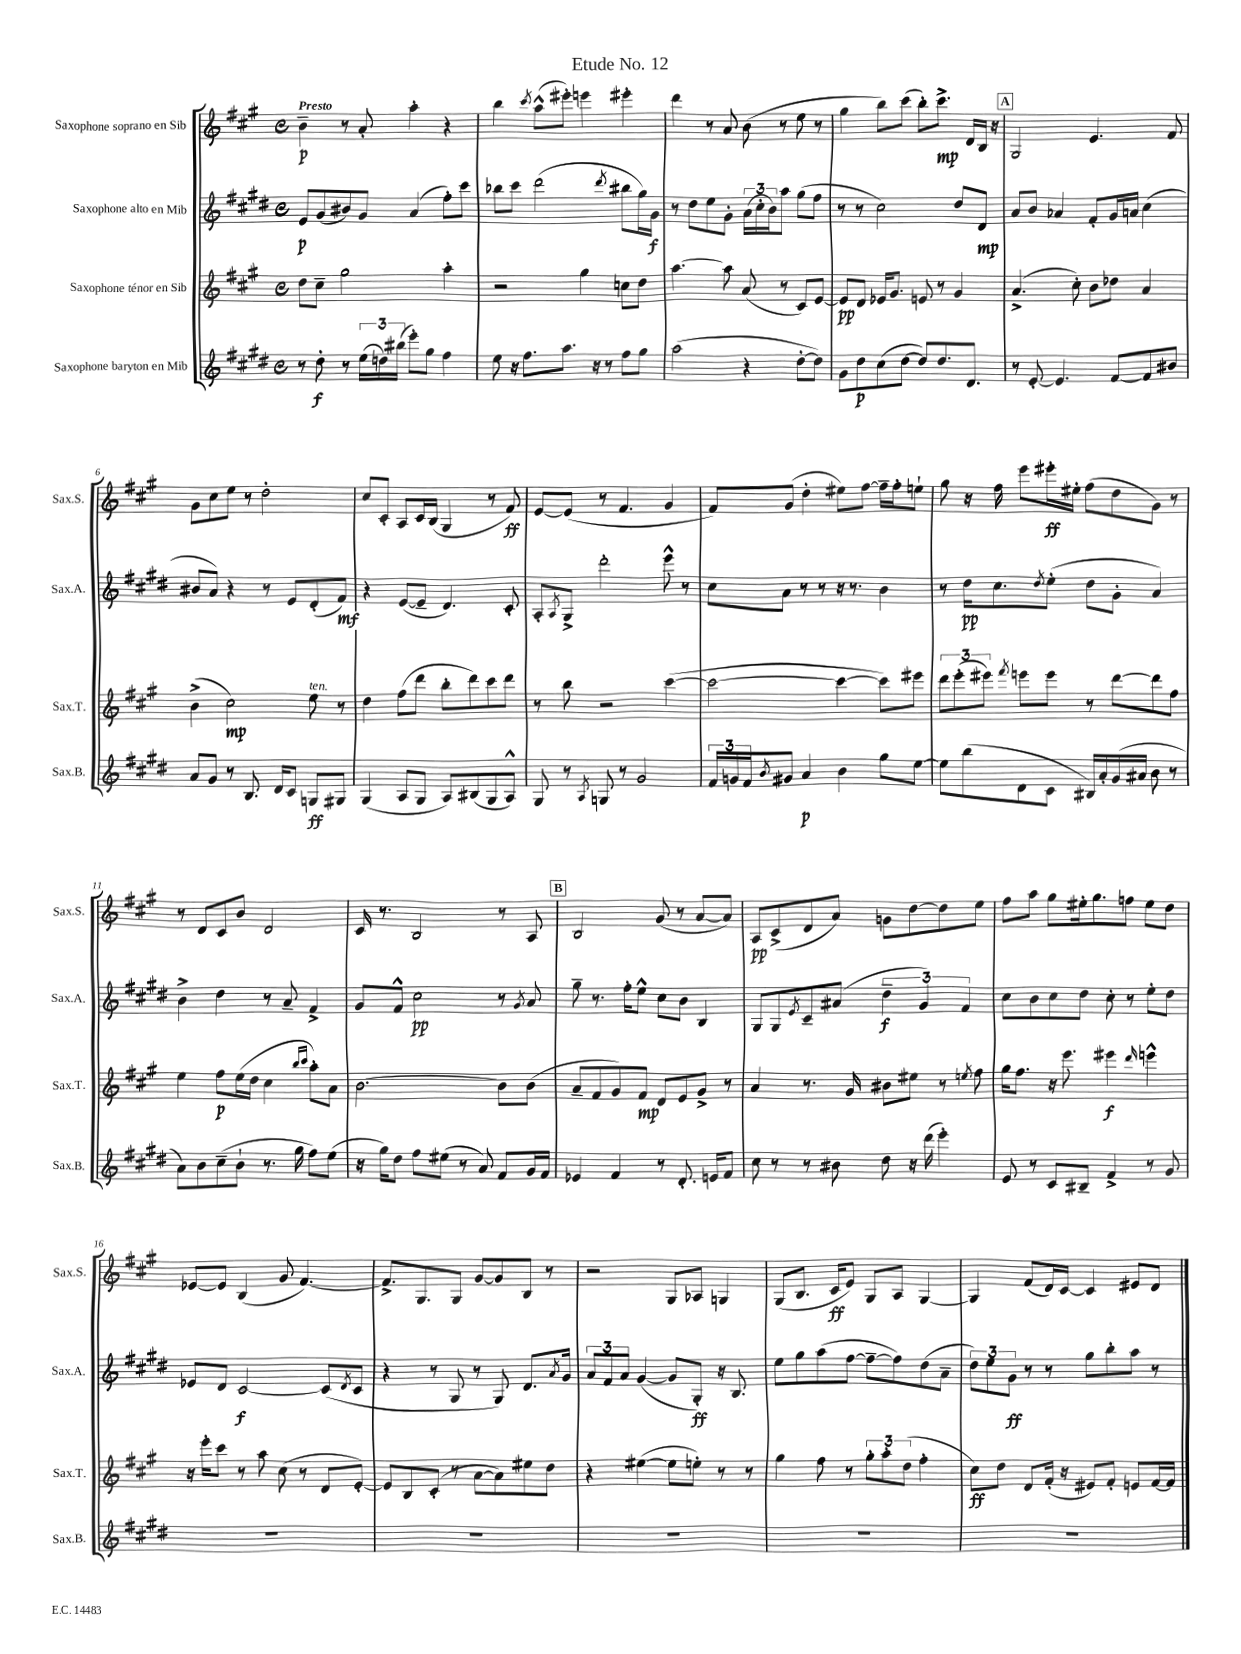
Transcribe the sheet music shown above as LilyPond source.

\header { title = "Etude No. 12" }
<<
\new StaffGroup <<
\new Staff = "s0" \with { instrumentName = "Saxophone soprano en Sib" shortInstrumentName = "Sax.S." } {
    \clef treble \key a \major \defaultTimeSignature \time 4/4 \tempo "Presto"
    b'4--\p r8 a'8-. a''4-. r4 |
    b''4 \acciaccatura { cis'''8 } a''8-^( eis'''8-.) e'''4 eis'''4-. |
    d'''4 r8 a'8 b'8( r8 e''8 r8 |
    gis''4 b''8) cis'''8( b''8-.) cis'''8.->\mp d'16 b16 r16 |
    \mark \markup { \box "A" } gis2 e'4. fis'8 |
    gis'8 cis''8 e''8 r8 d''2-. |
    cis''8 cis'8-. a8 cis'16 b16( gis4 r8 fis'8\ff) |
    e'8~ e'8( r8 fis'4. gis'4 |
    fis'8) gis'8( d''4-. eis''8) fis''8~ fis''16-- fis''16-. e''8-! |
    gis''8 r16 fis''16 e'''8 eis'''16-.\ff eis''16-. fis''8( d''8 gis'8) r8 |
    r8 d'8 cis'8 b'8 d'2 |
    cis'16 r8. b2 r8 a8 |
    \mark \markup { \box "B" } b2 gis'8( r8 a'8~ a'8) |
    a8\pp cis'8->( d'8 a'8) g'8 d''8~ d''8 e''8 |
    fis''8 a''8 gis''8 eis''16-. gis''8. f''8 eis''8 d''8 |
    ees'8~ ees'8 b4( gis'8 fis'4.~) |
    fis'8.-> gis8. gis8 gis'8~ gis'8 b8 r8 |
    r2 gis8 aes8 g4 |
    gis8( b8. cis'16\ff e'8) gis8 a8 gis4~ |
    gis4 fis'8( d'16) cis'16~ cis'4 eis'8 d'8 \bar "|." |
}
\new Staff = "s1" \with { instrumentName = "Saxophone alto en Mib" shortInstrumentName = "Sax.A." } {
    \clef treble \key e \major \defaultTimeSignature \time 4/4
    e'8\p gis'8( bis'8) gis'8 a'4( fis''8-.) cis'''8 |
    bes''8 cis'''8 dis'''2( \acciaccatura { dis'''8 } bis''8 gis''16) gis'16\f |
    r8 dis''8 e''8 gis'8-. \tuplet 3/2 { a'16( cis''16-. b'16) } a''8 gis''8( fis''8 |
    r8 r8 cis''2) dis''8 dis'8\mp |
    \mark \markup { \box "A" } a'8 b'8 aes'4 fis'8-. gis'16 a'16 cis''4( |
    bis'8 a'8) r4 r8 e'8 dis'8-.( fis'8\mf) |
    r4 e'8~( e'8-- dis'4.) cis'8-. |
    a8-. \acciaccatura { a8 } gis8-> dis'''2-. e'''8-^ r8 |
    cis''8 a'8 r8 r8 r16 r8. b'4 |
    r8 dis''16\pp cis''8. \acciaccatura { dis''8 } e''8-.( dis''8 gis'8-. a'4) |
    b'4-> dis''4 r8 a'8-- fis'4-> |
    gis'8 fis'8-^ cis''2\pp r8 \acciaccatura { gis'8 } a'8 |
    \mark \markup { \box "B" } gis''8-- r8. fis''16-. e''8-^ cis''8 b'8 b4 |
    gis8 gis8 \acciaccatura { e'8 } cis'8-- ais'8( \tuplet 3/2 { dis''4--\f gis'4) fis'4 } |
    cis''8 b'8 cis''8 dis''8 cis''8-. r8 e''8-. dis''8 |
    ees'8 dis'8 cis'2~\f cis'8( \acciaccatura { dis'8 } cis'8 |
    r4 r8 gis8 r8 gis8) dis'8. \acciaccatura { a'8 } gis'16 |
    \tuplet 3/2 { a'8 fis'8 a'8 } gis'4~( gis'8 gis8-.\ff) r16 b8. |
    e''8 gis''8 a''8( fis''8~ fis''8~-- fis''8) dis''8( a'8-- |
    \tuplet 3/2 { dis''8) e''8 gis'8\ff } r8 r8 gis''8 b''8-. a''8 r8 \bar "|." |
}
\new Staff = "s2" \with { instrumentName = "Saxophone ténor en Sib" shortInstrumentName = "Sax.T." } {
    \clef treble \key a \major \defaultTimeSignature \time 4/4
    d''8 cis''8-- gis''2 a''4-. |
    r2 gis''4 c''8 d''8 |
    a''4.~ a''8 a'8( r8 cis'8) e'8~ |
    e'8\pp d'8 ees'16 gis'8. e'8 r8 gis'4 |
    \mark \markup { \box "A" } a'4.->( cis''8-.) b'8 des''8 a'4 |
    b'4->( cis''2\mp) e''8^\markup { \italic "ten." } r8 |
    d''4 fis''8( d'''8 b''8-. d'''8) cis'''8 d'''8 |
    r8 b''8 r2 cis'''4~( |
    cis'''2~ cis'''4~ cis'''8) eis'''8 |
    \tuplet 3/2 { d'''8 e'''8-.( eis'''8) } \acciaccatura { fis'''8 } e'''8 e'''8 r8 d'''8~ d'''8 fis''8 |
    e''4 fis''8\p e''16( d''16 cis''4 \grace { b''16 cis'''16 } a''8-.) a'8 |
    b'2.~ b'8 b'8( |
    \mark \markup { \box "B" } a'8-- fis'8 gis'8) fis'8\mp d'8 e'8 gis'8-> r8 |
    a'4 r8. gis'16 bis'8 eis''8 r8 \acciaccatura { e''8 } fis''8 |
    gis''16 fis''8. r16 e'''8. eis'''4\f \grace { d'''16 } e'''4-^ |
    r16 e'''16-. cis'''8 r8 a''8 cis''8( r8 d'8 e'8~-.) |
    e'8 b8 cis'8-.( r8 a'8~ a'8) eis''8 d''8 |
    r4 eis''4~( eis''8 e''8-.) r8 r8 |
    gis''4 fis''8 r8 \tuplet 3/2 { gis''8-. a''8-. d''8( } fis''4-. |
    cis''8\ff) d''8 d'8 fis'16-.( r16 eis'8) fis'8-. e'8 fis'16~ fis'16 \bar "|." |
}
\new Staff = "s3" \with { instrumentName = "Saxophone baryton en Mib" shortInstrumentName = "Sax.B." } {
    \clef treble \key e \major \defaultTimeSignature \time 4/4
    r8 dis''8-.\f r8 \tuplet 3/2 { e''16( d''16) bis''16( } e'''8-.) gis''8 fis''4 |
    e''8 r16 fis''8. a''8. r16 r8 fis''8 gis''8 |
    a''2( r4 dis''8~-. dis''8) |
    gis'8 dis''8\p cis''8( dis''8~ dis''8) dis''8. dis'8. |
    \mark \markup { \box "A" } r8 e'8~-. e'4. fis'8~ fis'8 bis'8 |
    a'8 gis'8 r8 b8. dis'16 cis'8 g8\ff gis8 |
    gis4( a8 gis8 a8) bis8( gis8 a8-^) |
    gis8 r8 \acciaccatura { a8 } g8 r8 gis'2 |
    \tuplet 3/2 { fis'16 g'16 fis'16 } \acciaccatura { b'8 } gis'8 a'4\p b'4 gis''8 e''8~ |
    e''8 b''8( dis'8 cis'8 bis16) a'16-. gis'16( ais'16 b'8 r8 |
    a'8) b'8 cis''8--( b'8-! r8. gis''16 fis''8) e''8( |
    r16 gis''16) dis''8 fis''8 eis''8( r8 a'8) fis'8 gis'16 fis'16 |
    \mark \markup { \box "B" } ees'4 fis'4 r8 dis'8.-. e'16 fis'8 |
    cis''8 r8 r8 bis'8 dis''8 r16 dis'''16( e'''4-.) |
    e'8 r8 cis'8 bis8-- fis'4-> r8 gis'8 |
    R1 |
    R1 |
    R1 |
    R1 |
    R1 \bar "|." |
}
>>
>>
